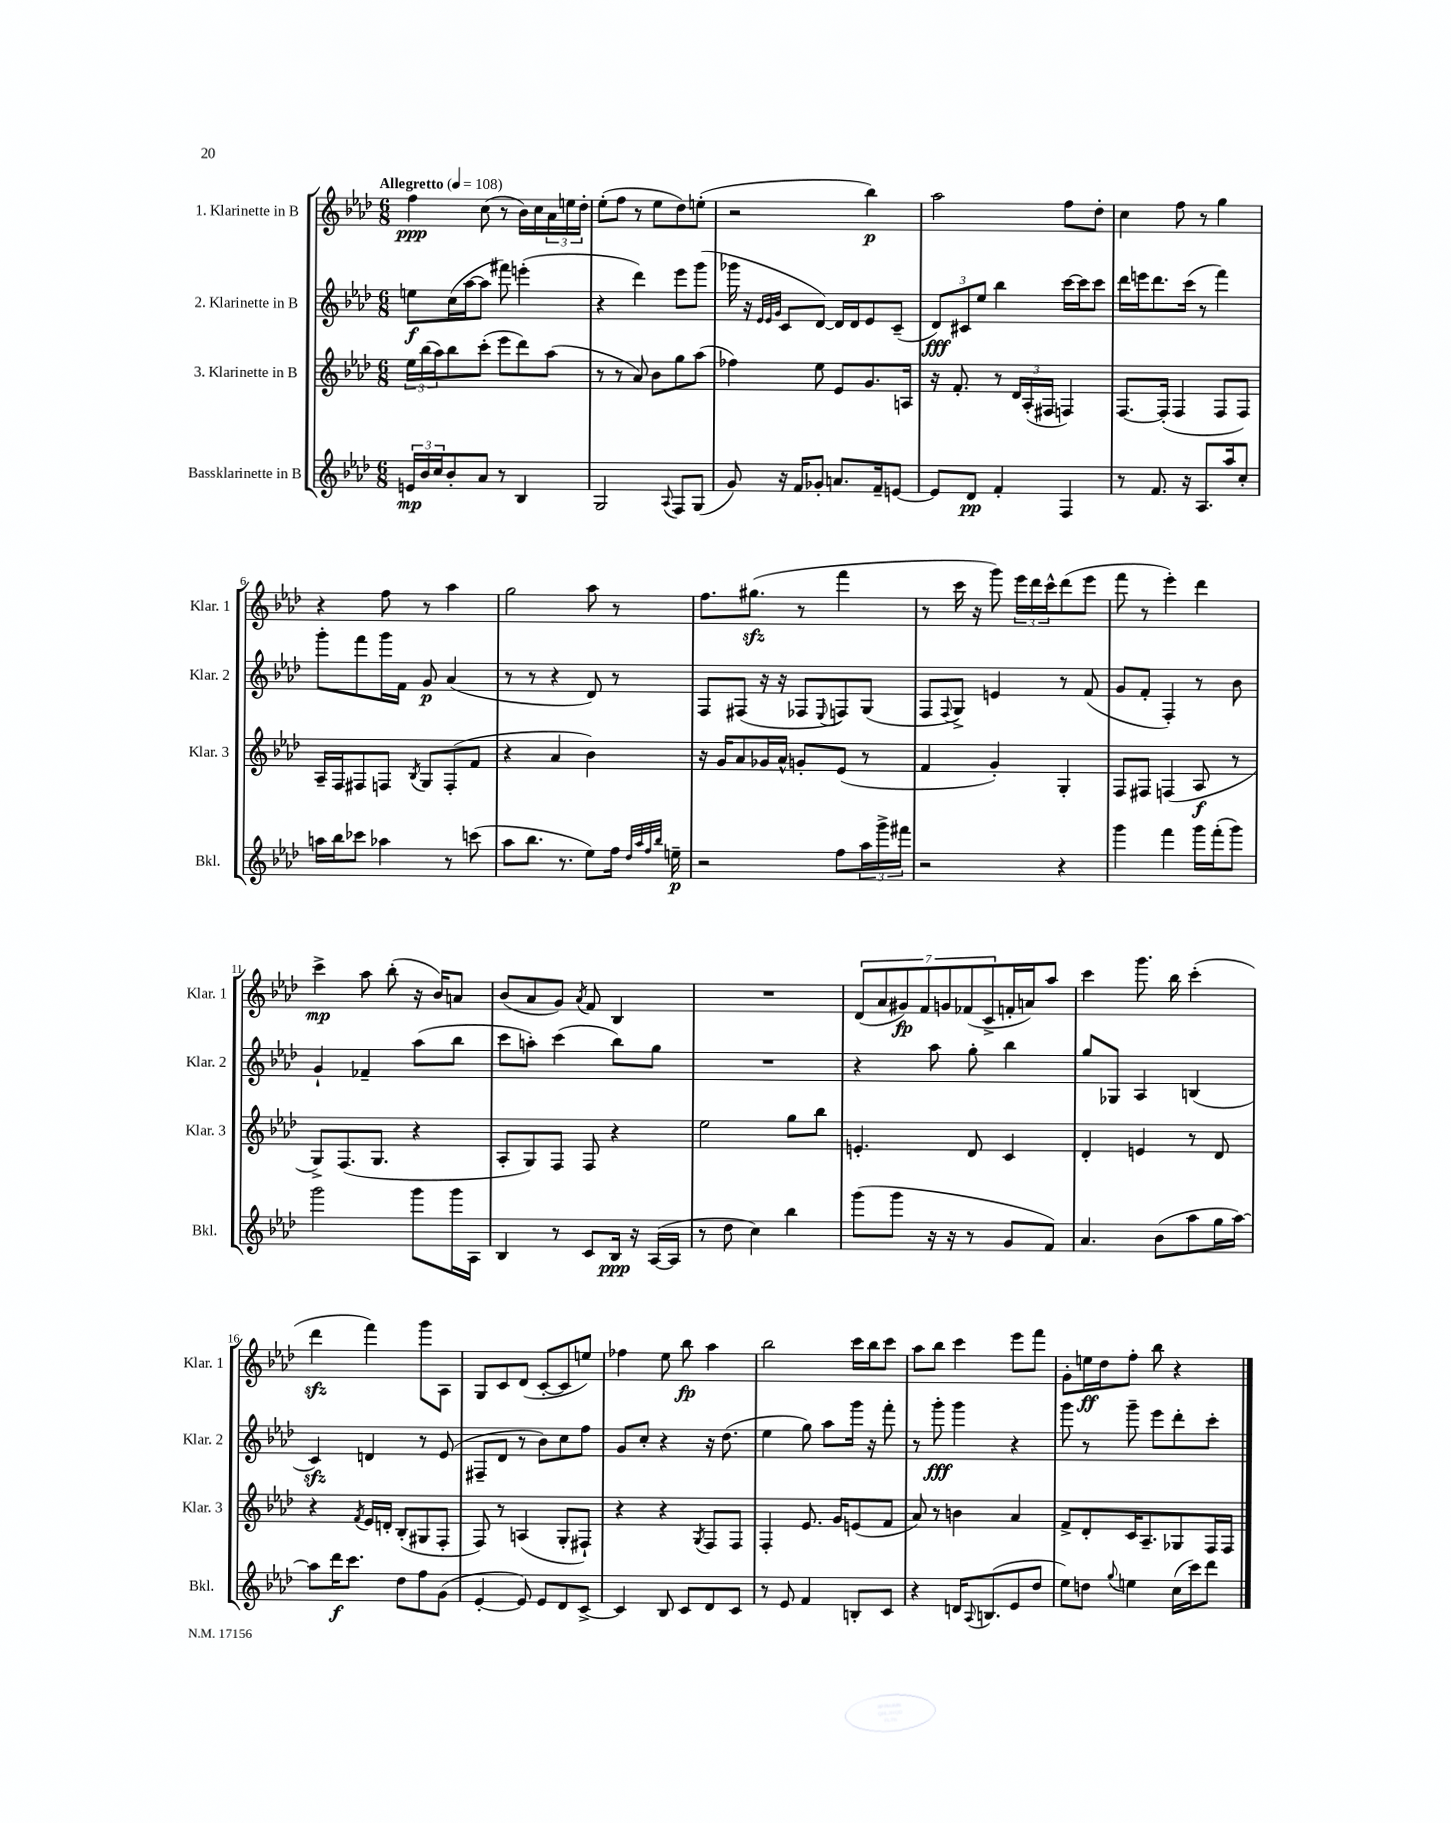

**kern	**kern	**kern	**kern
*staff4	*staff3	*staff2	*staff1
*clefG2	*clefG2	*clefG2	*clefG2
*k[b-e-a-d-]	*k[b-e-a-d-]	*k[b-e-a-d-]	*k[b-e-a-d-]
*M6/8	*M6/8	*M6/8	*M6/8
*MM108	*MM108	*MM108	*MM108
24e	24ee-	8ee	4ff
24b-	(24bb-	.	.
24cc	24aa-)	.	.
8b-'	8bb-	(16cc	.
.	.	[16aa-	.
8a-	(8ccc'	8aa-]	(8cc
8r	8eee-	8fff#)	8r
4B-	8ddd-)	(4eee'	16b-)
.	.	.	16cc
.	(8aa-	.	24a-
.	.	.	24ee
.	.	.	24dd-'
=	=	=	=
2G	8r	4r	(8ee-'
.	8r	.	8ff
.	8a-)	4ddd-)	8r
.	8b-	.	8ee-
8qqA-	.	.	.
8F	8gg	8eee-	8dd-)
(8G	(8aa-	(8ggg	(8ee'
=	=	=	=
8g)	4ff-)	16ggg-	2r
.	.	16r	.
.	.	32qqe-	.
.	.	32qqe-	.
.	.	32qqg	.
16r	.	8c	.
16f	.	.	.
8g-'	8ee-	[8d-)	.
8.a	8e-	16d-]	.
.	.	16d-	.
.	8.g	8e-	4bb-)
16f~	.	.	.
[8e	.	(8c~	.
.	16A	.	.
=	=	=	=
8e]	16r	12d-)	2aa-
.	8.f'	.	.
.	.	12c#	.
8d-	.	.	.
.	.	12ee-	.
4f'	8r	4bb-	.
.	24d-	.	.
.	(24A-'	.	.
.	24F#	.	.
4F	4F)	[16ccc	8ff
.	.	16ccc]	.
.	.	8ccc	8dd-'
=	=	=	=
8r	[8.F	16ddd-	4cc
.	.	16eee	.
8.f	.	8.ddd-	.
.	(16F']	.	.
.	4F	.	8ff
16r	.	(16ccc	.
8.A-	.	8r	8r
.	8F	4fff)	4gg
16aa-	.	.	.
8cc'	8F)	.	.
=	=	=	=
16aa	16A-~	8ggg'	4r
16bb-	16F	.	.
8ccc-	8F#	8fff	.
4aa-	8F	16ggg	8ff
.	.	16f	.
.	8qB-	.	.
.	8G	8g	8r
8r	(8F'	(4a-	4aa-
(8ccc	8f	.	.
=	=	=	=
8aa-	4r	8r	2gg
8.bb-	.	8r	.
.	4a-	4r	.
8.r	.	.	.
8ee-)	4b-)	8d-)	8aa-
16ff	.	8r	8r
32qqdd-	.	.	.
32qqaa-	.	.	.
32qqff	.	.	.
32qqbb-	.	.	.
16ee~	.	.	.
=	=	=	=
2r	16r	8F	8.ff
.	16g	.	.
.	8a-	(8F#	.
.	.	.	(8.gg#
.	16g-	16r	.
.	16a-^^	16r	.
.	8g'	8F-	8r
.	.	8qqE-	.
8ff	(8e-	8F)	4fff
24aa-	8r	(8G	.
24ggg^	.	.	.
24fff#	.	.	.
=	=	=	=
2r	4f	8F	8r
.	.	8qqF	.
.	.	8G^)	16ccc
.	.	.	16r
.	4g')	4e	8ggg)
.	.	.	24eee-
.	.	.	24ddd-
.	.	.	24ccc^^
4r	4G'	8r	(8ddd-
.	.	(8f	8eee-
=	=	=	=
4ggg	8F	8g	8fff
.	8F#	8f'	8r
4fff	(4F	4F')	4eee-')
16ggg	8A-	8r	4ddd-
(16fff'	.	.	.
8ggg)	8r	8b-	.
=	=	=	=
2ggg	8G^)	4g`	4ccc^
.	(8.F	.	.
.	.	4f-~	8aa-
.	8.G	.	.
.	.	.	(8bb-'
8ggg	4r	(8aa-	16r
.	.	.	16b-)
16ggg	.	8bb-	8a
16A-	.	.	.
=	=	=	=
4B-	8A-'	8ccc	(8b-
.	8G)	8aa')	8a-
8r	8F	(4ccc	8g)
.	.	.	8qa-
8c	8F	.	8f
16B-	4r	8bb-)	4B-
16r	.	.	.
([16A-	.	8gg	.
16A-]	.	.	.
=	=	=	=
8r	2ee-	2.r	2.r
8dd-	.	.	.
4cc)	.	.	.
4bb-	8gg	.	.
.	8bb-	.	.
=	=	=	=
(8ggg	4.e'	4r	(14d-
.	.	.	14a-
8ggg	.	.	.
.	.	.	14g#)
.	.	.	14f
16r	.	8aa-	.
.	.	.	14g
16r	.	.	.
.	.	.	(14f-
8r	8d-	8gg'	.
.	.	.	14c^
8g	4c	4bb-	16f'
.	.	.	16a)
8f)	.	.	8aa-
=	=	=	=
4.a-	4d-'	8gg	4ccc
.	.	8G-	.
.	4e	4A-	8.ggg
(8b-	.	.	.
.	.	.	16bb-
8aa-	8r	(4B	(4ccc'
16gg	8d-	.	.
[16aa-)	.	.	.
=	=	=	=
8aa-]	4r	4c)	4ddd-
16ddd-	.	.	.
8.ccc	.	.	.
.	8qf	.	.
.	16e-	4d	4fff)
.	16d'	.	.
8dd-	(8B-'	.	.
8ff	8G#	8r	8ggg
(8g	8F'	(8e-	8A-
=	=	=	=
[4e-'	8F)	8F#~	8G
.	8r	8d-	8c
8e-])	(4A	8r	(8d-
8e-	.	8b-)	[8c'
8d-	8G'	8cc	8c]
[8c^	8F#`)	8ff	8ee)
=	=	=	=
4c]	4r	8g	4ff-
.	.	8cc'	.
8B-	4r	4r	8ee-
8c	.	.	8bb-
.	8qG	.	.
8d-	8F	16r	4aa-
.	.	(8.dd-	.
8c	8F	.	.
=	=	=	=
8r	4F'	4ee-	2bb-
8e-	.	.	.
4f	8.e-	8gg)	.
.	.	8aa-	.
.	16g	.	.
8B'	(8e	16ggg	16ccc
.	.	16r	16bb-
8c	8f	8fff'	8ccc
=	=	=	=
4r	8a-)	8r	8aa-
.	8r	8ggg'	8bb-
16d	4b	4ggg	4ccc
8qqA-	.	.	.
(8.B	.	.	.
8e-	4a-	4r	8eee-
8dd-	.	.	8fff
=	=	=	=
8ee-)	8f^	8ggg	8g'
8dd	8d-'	8r	16ee
.	.	.	16dd-
8qqgg	.	.	.
4ee	16c	8ggg~	8ff'
.	8.A-~	.	.
.	.	8eee-	8bb-
(16cc	8G-	8ddd-'	4r
16ccc)	.	.	.
8ddd-	16F	8ccc'	.
.	16F	.	.
==	==	==	==
*-	*-	*-	*-
